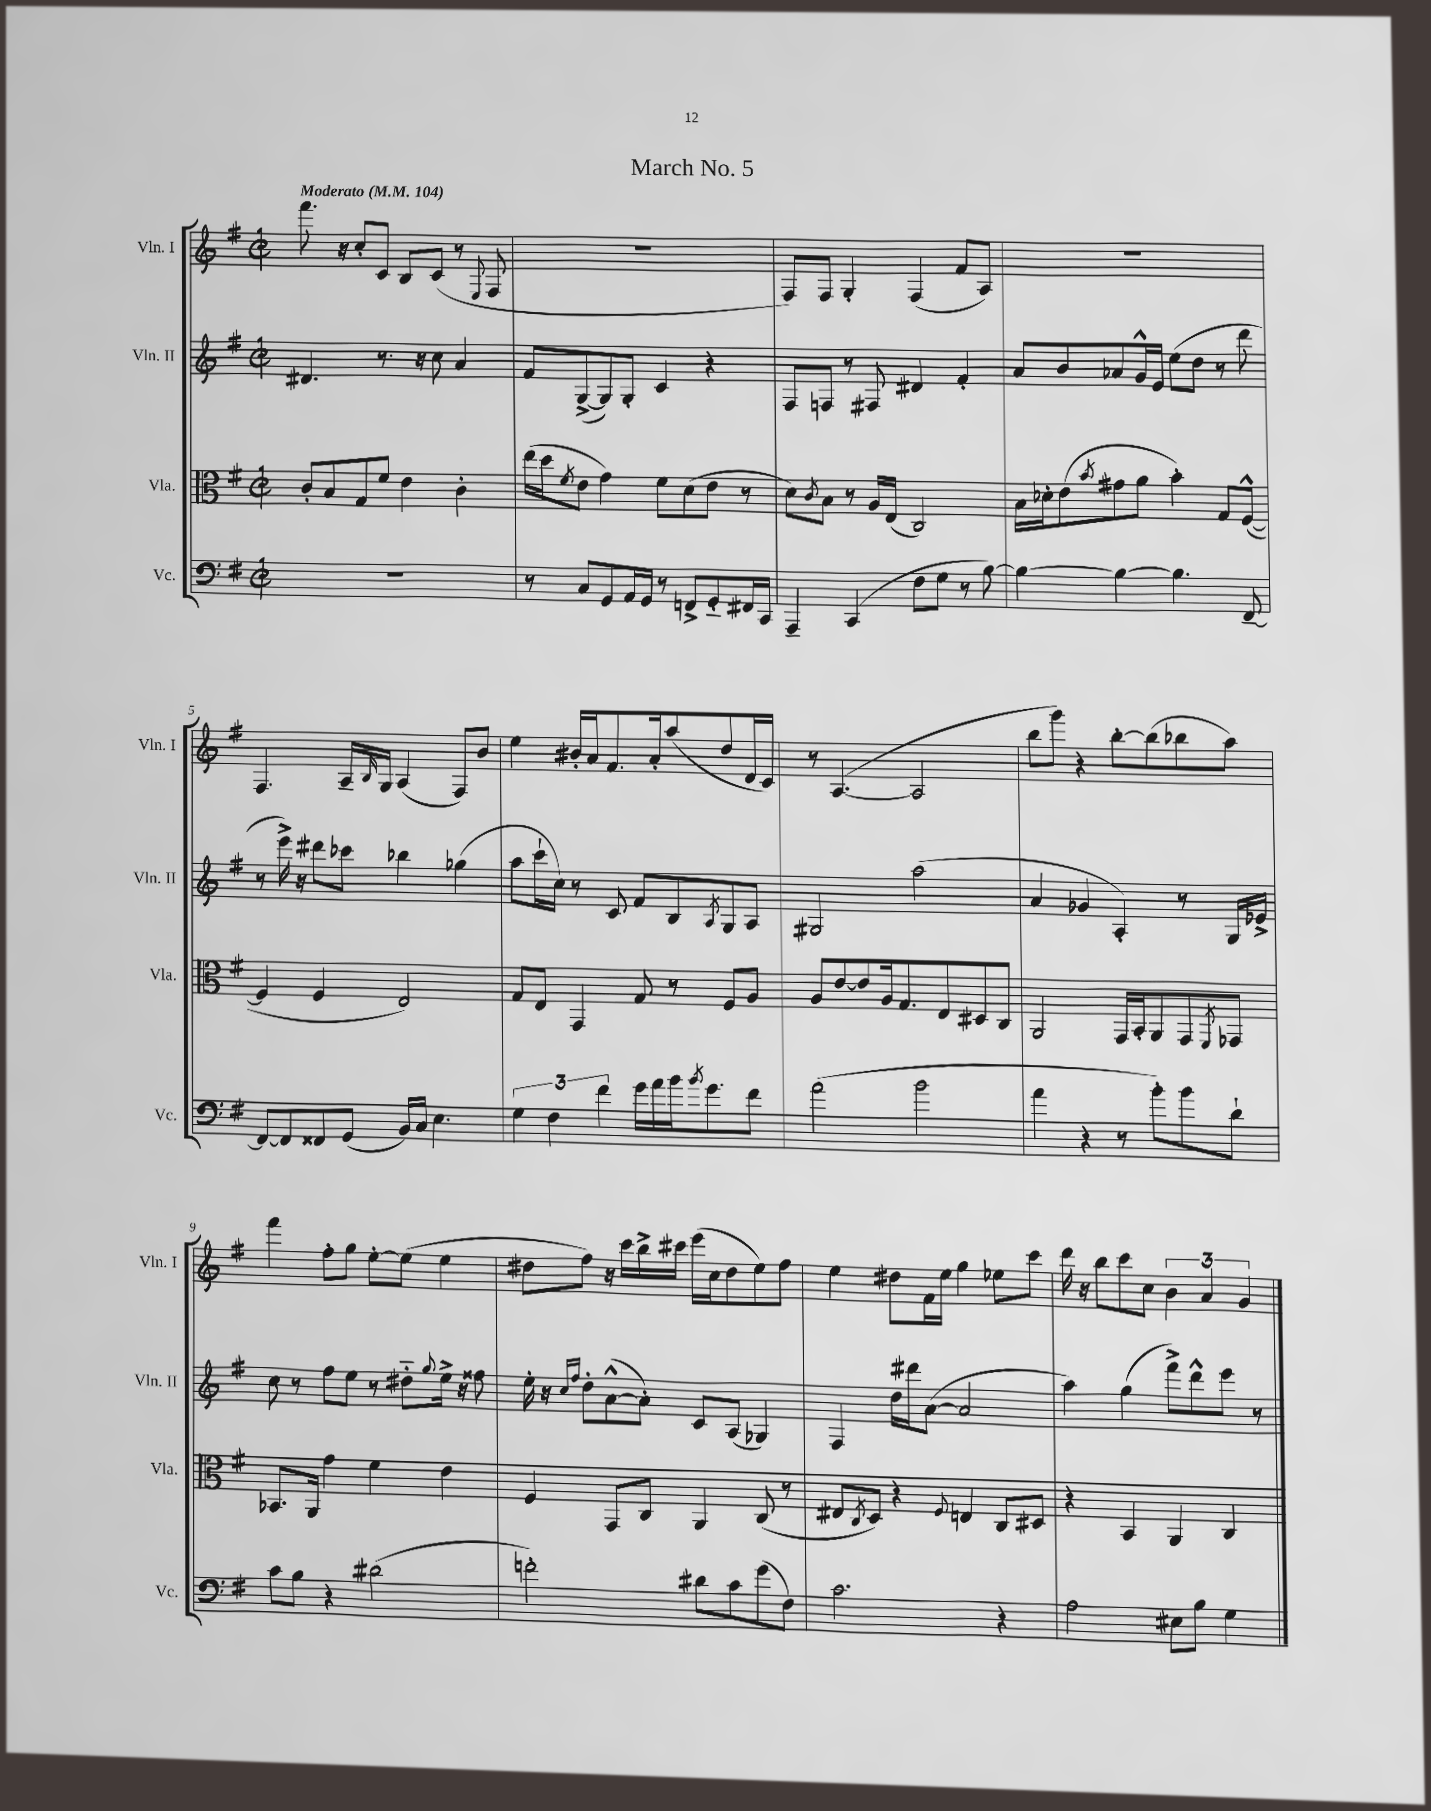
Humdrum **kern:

**kern	**kern	**kern	**kern
*staff4	*staff3	*staff2	*staff1
*clefF4	*clefC3	*clefG2	*clefG2
*k[f#]	*k[f#]	*k[f#]	*k[f#]
*M2/2	*M2/2	*M2/2	*M2/2
*met(c|)	*met(c|)	*met(c|)	*met(c|)
*MM104	*MM104	*MM104	*MM104
1r	8c'	4.d#	8.fff#
.	8B	.	.
.	.	.	16r
.	8G	.	8cc'
.	8f#	8.r	8c
.	4e	.	8B
.	.	16r	.
.	.	8cc	(8c
.	4c'	4a	8r
.	.	.	8qqE
.	.	.	8F#
=	=	=	=
8r	(16ee	8f#	1r
.	16dd	.	.
.	8qf#	.	.
8C	8e	([8G^	.
8GG	4g)	8G])	.
16AA	.	8G'	.
16GG	.	.	.
8r	8f#	4c	.
8FF^	(8d	.	.
8GG'~	8e	4r	.
16FF#	8r	.	.
16CC	.	.	.
=	=	=	=
4AAA~	8d)	8F#	8F#)
.	8qc	.	.
.	8B	8F	8F#
(4CC	8r	8r	4G'
.	16A	8F#	.
.	(16E	.	.
8F#	2C)	4d#	(4F#
8G	.	.	.
8r	.	4f#'	8f#
[8B)	.	.	8A)
=	=	=	=
4B_	16B	8a	1r
.	16d-'	.	.
.	(8e	8b	.
.	8qb	.	.
4B_	8g#	8a-	.
.	8a	16g^^	.
.	.	16e	.
4.B]	4b')	(8ee	.
.	.	8dd	.
.	8G	8r	.
[8FF#~	([8F#^^	8ddd	.
=	=	=	=
8FF#_	4F#]	8r	4.F#
8FF#]	.	16eee^)	.
.	.	16r	.
8FF##	4F#	8ddd#	.
(8GG	.	8ccc-	16A~
.	.	.	16qqB
.	.	.	16G
16BB)	2E)	4bb-	(4A
16C	.	.	.
4.E	.	.	.
.	.	(4gg-	8F#)
.	.	.	8b
=	=	=	=
6G	8G	8aa	4ee
.	8E	16ccc`	.
6F#	.	.	.
.	.	16cc)	.
.	4GG	8r	16b#'
.	.	.	16a
6f#	.	.	.
.	.	8c	8.f#
16g	8G	8f#	.
16a	.	.	16a'
16b	8r	8B	(8aa
8qb	.	.	.
8.g	.	.	.
.	.	8qA	.
.	8F#	8G	8dd
8f#	8A	8A	16d
.	.	.	16c)
=	=	=	=
(2a	8A	2G#	8r
.	[8e	.	([4.A
.	8e]	.	.
.	16A	.	.
.	8.G	.	.
2b	.	(2aa	2A]
.	8E	.	.
.	8D#	.	.
.	8C	.	.
=	=	=	=
4a	2AA	4a	8bb
.	.	.	8ggg)
4r	.	4g-	4r
8r	16GG	4A')	[8bb'
.	16BB'	.	.
8b')	8AA	.	(8bb]
8b	8GG	8r	8bb-
.	8qFF#	.	.
8d`	8GG-	16G	8aa)
.	.	16e-^	.
=	=	=	=
8c	8.BB-	8cc	4fff#
8B	.	8r	.
.	16AA	.	.
4r	4g	8ff#	8ff#'
.	.	8ee	8gg
(2d#	4f#	8r	[8ee'
.	.	8dd#'~	(8ee]
.	.	8qqgg	.
.	4e	16ee^	4ee
.	.	16r	.
.	.	8ff##	.
=	=	=	=
2f')	4F#	16ee'	8dd#
.	.	16r	.
.	.	16qqcc	.
.	.	16qqff#	.
.	.	8dd'	8ff#)
.	8GG	([8a^^	16r
.	.	.	16ccc
.	8C	8a'])	16bb^
.	.	.	16ccc#
8d#	4AA	8c	(16eee
.	.	.	16cc
8c	.	(8A	8dd#
(8g	(8C	4G-)	8ee)
8F#)	8r	.	8ff#
=	=	=	=
2.c	8E#	4F#	4ee
.	8qC	.	.
.	8D)	.	.
.	4r	16dd	8dd#
.	.	16ddd#	.
.	.	([8a	16f#
.	.	.	16ee
.	8qqF#	.	.
.	4E	2a]	4gg
4r	8C	.	8ee-
.	8D#	.	8ccc
=	=	=	=
2A	4r	4aa)	16ddd
.	.	.	16r
.	.	.	8bb
.	4BB	(4gg	8ccc
.	.	.	8cc
8E#	4AA	8fff#^)	6b
8B	.	8ddd^^	.
.	.	.	6a
4G	4C	8eee	.
.	.	.	6g
.	.	8r	.
==	==	==	==
*-	*-	*-	*-
